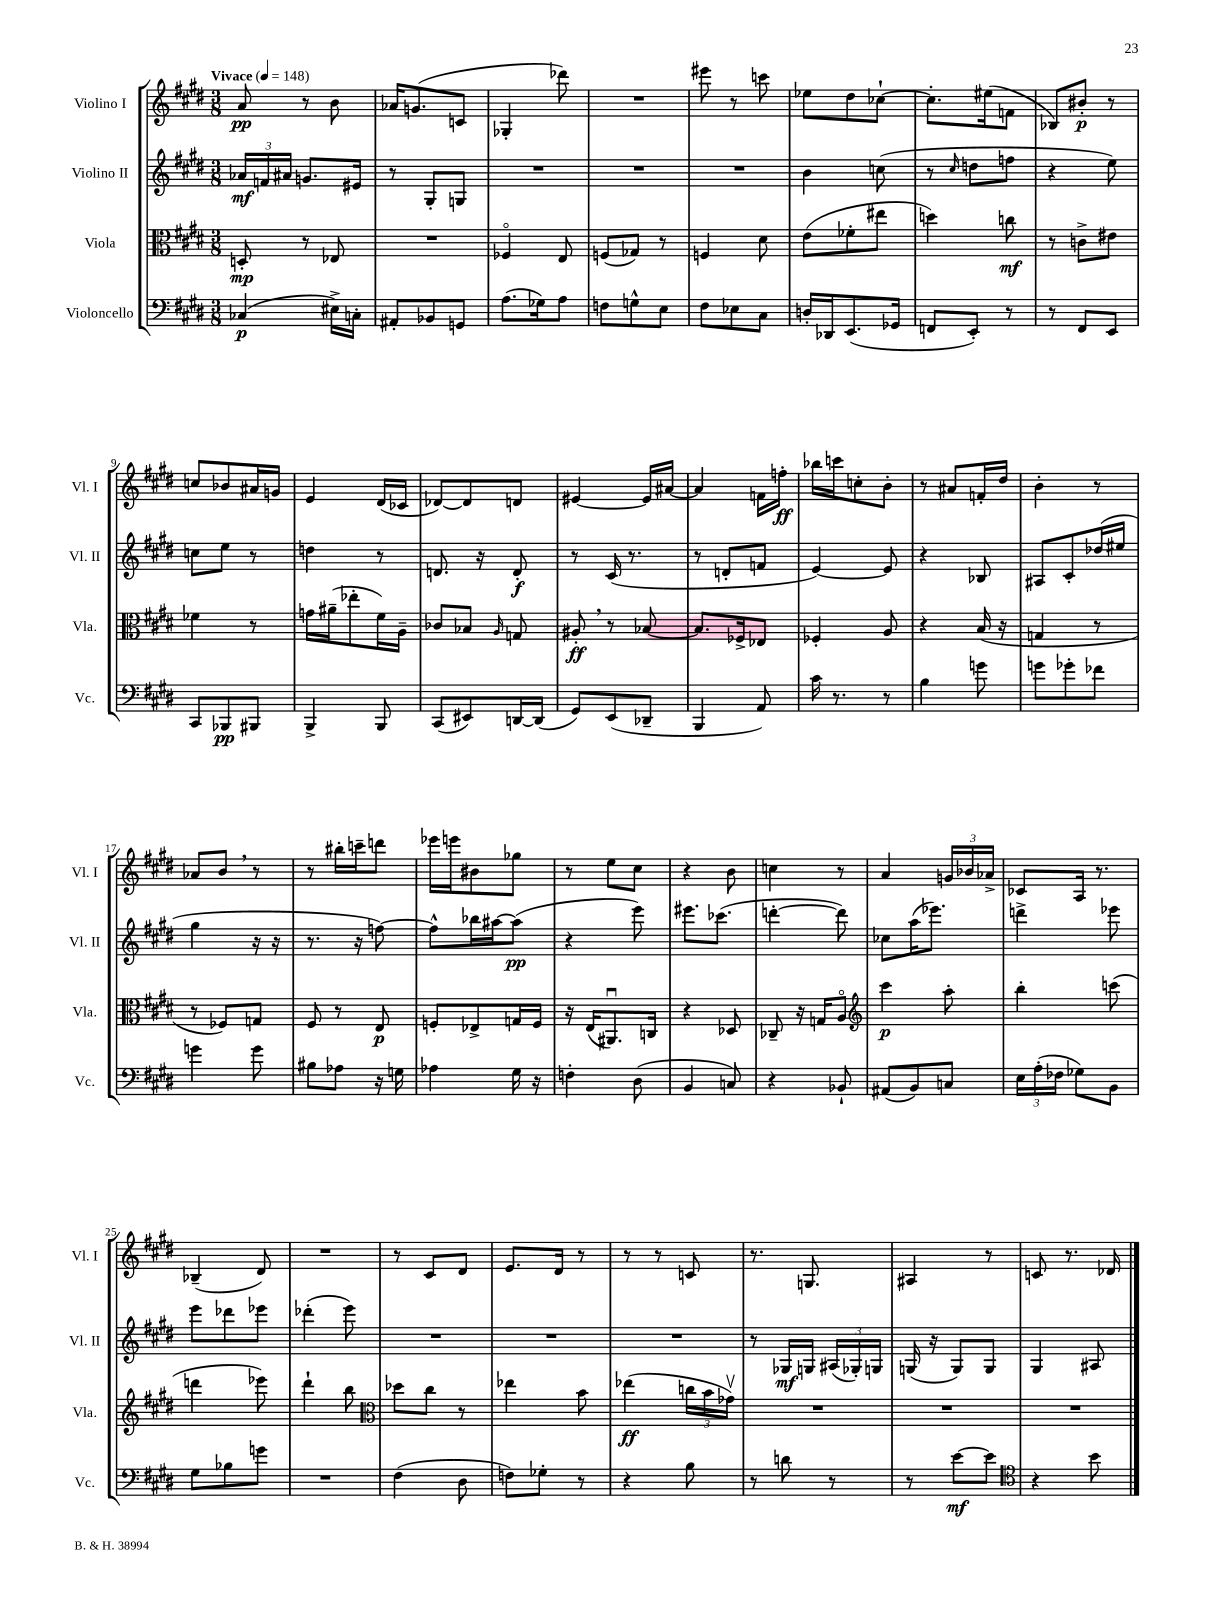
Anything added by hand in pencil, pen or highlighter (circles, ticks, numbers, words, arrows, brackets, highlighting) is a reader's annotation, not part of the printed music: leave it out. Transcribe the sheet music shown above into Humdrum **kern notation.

**kern	**kern	**kern	**kern
*staff4	*staff3	*staff2	*staff1
*clefF4	*clefC3	*clefG2	*clefG2
*k[f#c#g#d#]	*k[f#c#g#d#]	*k[f#c#g#d#]	*k[f#c#g#d#]
*M3/8	*M3/8	*M3/8	*M3/8
*MM148	*MM148	*MM148	*MM148
(4C-/	8D'/	24a-/LL	8a/
.	.	24f/	.
.	.	24a#/JJ	.
.	8r	8.g/L	8r
16E#^\LL)	8E-/	.	8b\
16C'\JJ	.	16e#/Jk	.
=	=	=	=
8AA#'/L	4.r	8r	16a-/LK
.	.	.	(8.g/
8BB-/	.	8G#'/L	.
8GG/J	.	8G/J	8c/J
=	=	=	=
(8.A\L	4F-o/	4.r	4G-'/
16G-\k)	.	.	.
8A\J	8E/	.	8ddd-\)
=	=	=	=
8F\L	(8F/L	4.r	4.r
8G^^\	8G-/J)	.	.
8E\J	8r	.	.
=	=	=	=
8F#\L	4F/	4.r	8eee#\
8E-\	.	.	8r
8C#\J	8d#\	.	8ccc\
=	=	=	=
16D'/LL	(8e\L	4b\	8ee-\L
16DD-/J	.	.	.
(8.EE/	8f-'\	.	8dd#\
.	8ee#\J	(8cc\	[8cc-`\J
16GG-/Jk	.	.	.
=	=	=	=
8FF/L	4dd\)	8r	8.cc-'\]L
.	.	16qqcc#/	.
8EE'/J)	.	8dd\L	.
.	.	.	(16ee#\k
8r	8cc\	8ff\J	8f\J
=	=	=	=
8r	8r	4r	8B-/L)
8FF#/L	8c^\L	.	8b#'/J
8EE/J	8e#\J	8ee\)	8r
=	=	=	=
8CC#/L	4f-\	8cc\L	8cc/L
8BBB-/	.	8ee\J	8b-/
8BBB#/J	8r	8r	16a#/L
.	.	.	16g/JJ
=	=	=	=
4BBB^/	16g\LL	4dd\	4e/
.	(16a#~\J	.	.
.	8ee-'\	.	.
8BBB/	16f#\L)	8r	(16d#/LL
.	16A~\JJ	.	16c-/JJ
=	=	=	=
(8CC#/L	8c-/L	8.d/	[8d-/L)
8EE#/)	8B-/J	.	8d-/]
.	.	16r	.
.	16qqA/	.	.
[16DD/L	8G/	8d'/	8d/J
(16DD/]JJ	.	.	.
=	=	=	=
8GG#/L)	8A#'/	8r	[4e#/
(8EE/	8r	(16c#/	.
.	.	8.r	.
8DD-~/J	[8B-/	.	16e#/]LL
.	.	.	[16a#/JJ
=	=	=	=
4BBB/	8.B-/]L	8r	4a#/]
.	.	8d'/L	.
.	16F-^/k	.	.
8AA/)	8E-/J	8f/J	16f\LL
.	.	.	16ff'\JJ
=	=	=	=
16c#\	4F-'/	[4e/)	16bb-\LL
8.r	.	.	16ccc\J
.	.	.	8cc'\
8r	8A/	8e/]	8b'\J
=	=	=	=
4B\	4r	4r	8r
.	.	.	8a#/L
8g\	(16B/	8B-/	16f'/L
.	16r	.	16dd#/JJ
=	=	=	=
8g\L	4G/	8A#/L	4b'\
8g-'\	.	8c#'/	.
8f-\J	8r	(16dd-/L	8r
.	.	16ee#/JJ	.
=	=	=	=
4g\	8r	4gg#\	8a-/L
.	8F-/L)	.	8b/J
8g\	8G/J	16r	8r
.	.	16r	.
=	=	=	=
8B#\L	8F#/	8.r	8r
8A-\J	8r	.	16bb#'\LL
.	.	16r	16ccc~\J
16r	8E/	[8ff\)	8ddd\J
16G\	.	.	.
=	=	=	=
4A-\	8F'/L	8ff^^\]L	16eee-\LL
.	.	.	16eee\J
.	8E-^/	16bb-\L	8b#\
.	.	[16aa#\J	.
16G#\	16G/L	(8aa#\]J	8gg-\J
16r	16F/JJ	.	.
=	=	=	=
4F'\	16r	4r	8r
.	(16E/LK	.	.
.	8.AA#u/)	.	8ee\L
(8D#\	.	8eee\)	8cc#\J
.	16C/Jk	.	.
=	=	=	=
4BB/	4r	8.eee#\L	4r
.	.	(8.ccc-\J	.
8C/)	8D-/	.	8b\
=	=	=	=
4r	8C-~/	[4ddd'\	4cc\
.	16r	.	.
.	16G/LK	.	.
8BB-`/	8Ao/J	8ddd\])	8r
=	=	=	=
*	*clefG2	*	*
(8AA#/L	4ccc#\	8cc-\L	4a/
8BB/)	.	(16aa\K	.
.	.	8.eee-\J)	.
8C/J	8aa'\	.	24g/LL
.	.	.	24b-/
.	.	.	24a-^/JJ
=	=	=	=
24E\LL	4bb'\	4ddd^\	8c-/L
(24A'\	.	.	.
24F-\JJ	.	.	.
8G-\L)	.	.	16A/Jk
.	.	.	8.r
8BB\J	(8ccc\	8eee-\	.
=	=	=	=
8G#\L	4ddd\	8eee\L	(4B-~/
8B-\	.	8ddd-\	.
8g\J	8eee-\)	8eee-\J	8d#/)
=	=	=	=
4.r	4ddd#`\	(4ddd-'\	4.r
.	8bb\	8eee\)	.
=	=	=	=
*	*clefC3	*	*
(4F#\	8dd-\L	4.r	8r
.	8cc#\J	.	8c#/L
8D#\	8r	.	8d#/J
=	=	=	=
8F\L)	4ee-\	4.r	8.e/L
8G-'\J	.	.	.
.	.	.	16d#/Jk
8r	8b\	.	8r
=	=	=	=
4r	(4ee-\	4.r	8r
.	.	.	8r
8B\	24cc\LL	.	8c/
.	24b\	.	.
.	24g-v\JJ)	.	.
=	=	=	=
8r	4.r	8r	8.r
8d\	.	16G-/LL	.
.	.	16G/JJ	8.G/
8r	.	(24A#/LL	.
.	.	24G-'/)	.
.	.	24G/JJ	.
=	=	=	=
8r	4.r	(16G/	4A#/
.	.	16r	.
[8e\L	.	8G/L)	.
8e\]J	.	8G/J	8r
=	=	=	=
*clefC4	*	*	*
4r	4.r	4G#/	8c/
.	.	.	8.r
8b\	.	8A#/	.
.	.	.	16d-/
==	==	==	==
*-	*-	*-	*-
